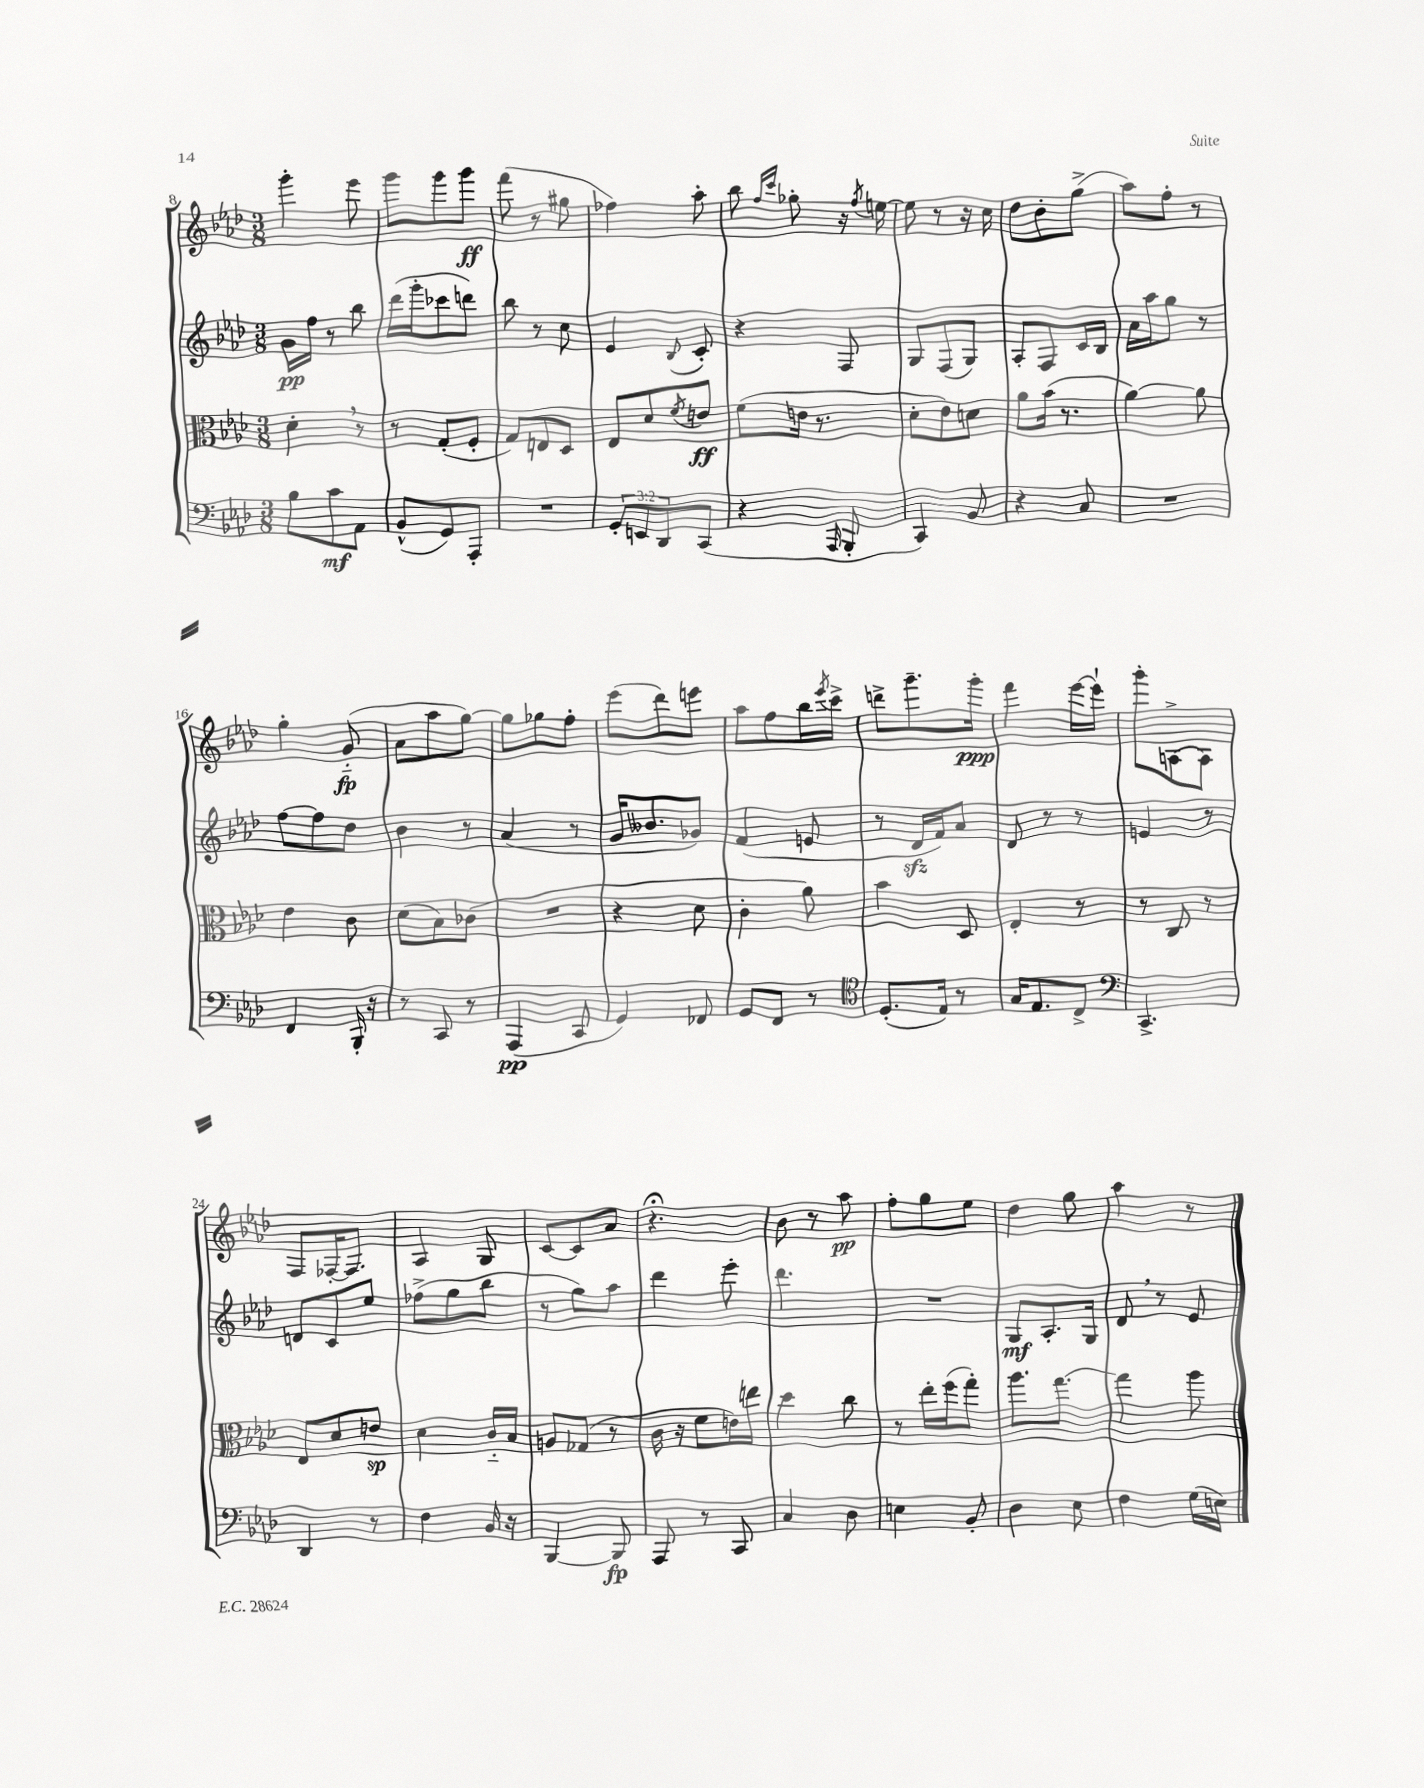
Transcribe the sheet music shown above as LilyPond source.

<<
\new StaffGroup <<
\new Staff = "s0" {
    \clef treble \key aes \major \numericTimeSignature \time 3/8
    g'''4-. ees'''8 |
    g'''8 g'''8 g'''8\ff |
    f'''8( r8 gis''8 |
    fes''4) aes''8-. |
    bes''8 \grace { f''16 c'''16 } ges''8-. r16 \acciaccatura { f''8 } e''16~ |
    e''8 r8 r16 c''16 |
    des''8 bes'8-. g''8->( |
    aes''8) f''8-. r8 |
    g''4-. g'8-_\fp( |
    aes'8 aes''8 g''8~) |
    g''8 ges''8 f''8-. |
    ees'''8( des'''8) e'''8 |
    aes''8 f''8 bes''16 \acciaccatura { ees'''8 } c'''16-> |
    d'''8-> g'''8.-- g'''16-.\ppp |
    f'''4 ees'''16~ ees'''16-! |
    g'''8-. a8~-> a8 |
    f8 fes16~-. fes8. |
    aes4 g8 |
    c'8~ c'8 aes'8 |
    r4.\fermata |
    bes'8 r8 aes''8\pp |
    f''8-. g''8 ees''8 |
    des''4 g''8 |
    aes''4 r8 \bar "|." |
}
\new Staff = "s1" {
    \clef treble \key aes \major \numericTimeSignature \time 3/8
    g'16\pp f''16 r8 bes''8 |
    des'''16( g'''16-. ces'''8 d'''8) |
    bes''8 r8 c''8 |
    ees'4 \appoggiatura { bes8 } c'8-. |
    r4 f8 |
    g8 f8( g8) |
    aes8-. f8 c'16 bes16 |
    aes'16 aes''16 g''8 r8 |
    f''8~ f''8 des''8 |
    bes'4 r8 |
    aes'4( r8 |
    g'16 beses'8. ges'8) |
    f'4( e'8 |
    r8 des'16\sfz f'16) aes'8 |
    des'8 r8 r8 |
    e'4 r8 |
    d'8 c'8 ees''8 |
    fes''8->( g''8 bes''8 |
    r8 g''8) aes''8 |
    des'''4 ees'''8-. |
    des'''4. |
    R4. |
    g8\mf aes8.-. g16 |
    des'8 \breathe r8 ees'8 \bar "|." |
}
\new Staff = "s2" {
    \clef alto \key aes \major \numericTimeSignature \time 3/8
    des'4-. \breathe r8 |
    r8 g8-.( f8-. |
    g8) e8 des8 |
    ees8 des'8 \acciaccatura { f'8 } e'8\ff |
    f'8( e'16 r8. |
    des'8-. ees'8) d'8 |
    aes'8 bes'16( r8. |
    aes'4~) aes'8 |
    ees'4 c'8 |
    des'8( bes8) ces'8( |
    R4. |
    r4 des'8 |
    c'4-. aes'8) |
    bes'4 des8 |
    ees4-. r8 |
    r8 c8 r8 |
    ees8 des'8 e'8\sp |
    des'4 c'16-_ bes16 |
    a8 ges8( r8 |
    c'16 r16 f'8 e'16) e''16 |
    des''4 c''8 |
    r8 ees''16-. f''16( g''8-.) |
    aes''8. g''8.~ |
    g''4 aes''8 \bar "|." |
}
\new Staff = "s3" {
    \clef bass \key aes \major \numericTimeSignature \time 3/8 \override Staff.TupletNumber.text = #tuplet-number::calc-fraction-text
    bes8 c'8\mf aes,8 |
    bes,8-^( g,8) aes,,8-. |
    R4. |
    \tuplet 3/2 { g,8-. e,8 des,8 } c,8( |
    r4 \grace { aes,,16 } bes,,8-. |
    c,4) bes,8 |
    r4 c8 |
    R4. |
    f,4 bes,,16-. r16 |
    r8 c,8 r8 |
    aes,,4\pp( c,8 |
    g,4) fes,8 |
    g,8 f,8 r8 |
    \clef tenor des8.-.( ees16) r8 |
    g16 ees8. c8-> |
    \clef bass c,4.-> |
    des,4 r8 |
    f4 bes,16 r16 |
    bes,,4~ bes,,8\fp |
    aes,,8 r8 c,8 |
    c4 des8 |
    e4 bes,8-. |
    des4 ees8 |
    f4 g16( e16) \bar "|." |
}
>>
>>
\layout { \context { \Score currentBarNumber = #8 } }
